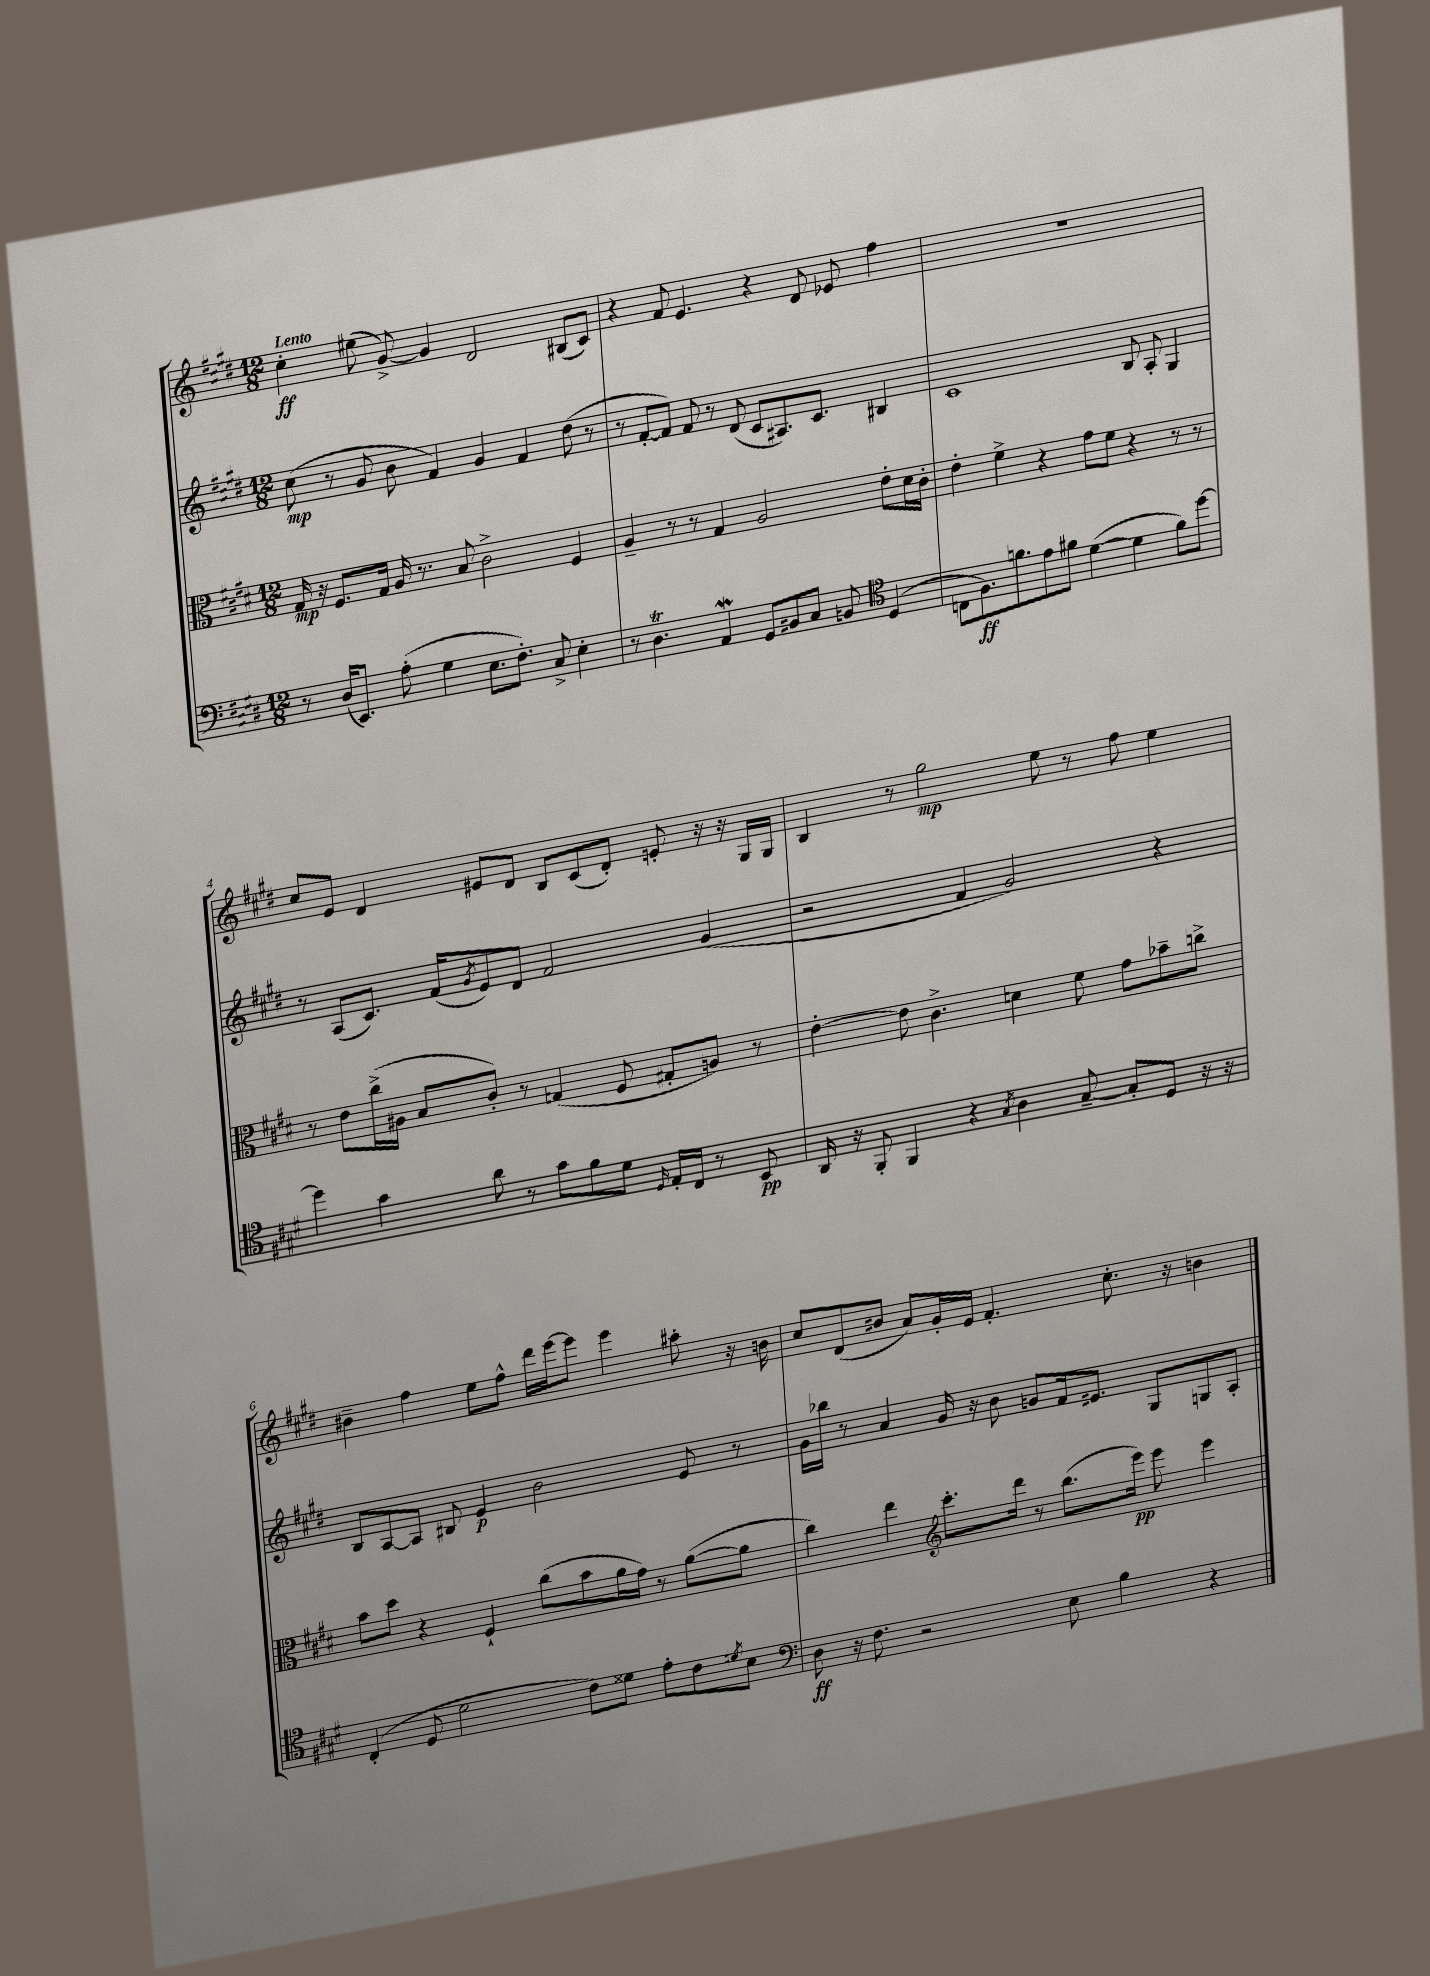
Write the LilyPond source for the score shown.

<<
\new StaffGroup <<
\new Staff = "s0" {
    \clef treble \key e \major \numericTimeSignature \time 12/8 \tempo "Lento"
    cis''4-.\ff eis''8( gis'8~->) gis'4 dis'2 bis8( cis'8) |
    r4 fis'8 e'4. r4 dis'8 ees'8 fis''4 |
    R1. |
    cis''8 e'8 dis'4 eis'8 dis'8 b8 cis'8( dis'8-.) e'8-. r16 r16 gis16 gis16 |
    b4 r8 gis''2\mp e''8 r8 fis''8 e''4 |
    bis'4-- fis''4 e''8 fis''8-^ dis'''16 e'''16~ e'''8 e'''4 ais''8-. r16 b'16 |
    cis''8 dis'8( bis'8 a'8) gis'16-. e'16 fis'4.-. cis''8.-. r16 b'4 \bar "|." |
}
\new Staff = "s1" {
    \clef treble \key e \major \numericTimeSignature \time 12/8
    cis''8\mp( r8 gis'8 b'8 fis'4) gis'4 fis'4 dis''8( r8 |
    r8 fis'8~-. fis'8) fis'8 r8 dis'8( cis'8 ais8.) cis'8. bis4 |
    cis'1 b8 a8-. gis4 |
    r8 a8( cis'8.) fis'16( \acciaccatura { gis'8 } e'8) dis'8 fis'2 gis'4( |
    r2 fis'4 gis'2) r4 |
    b8 a8~ a8 bis8 e'4\p b'2 e'8 r8 |
    gis'16 bes''16 r8 a'4 gis'16 r16 b'8 g'8 fis'16 eis'8. gis8 g8 a8-. \bar "|." |
}
\new Staff = "s2" {
    \clef alto \key e \major \numericTimeSignature \time 12/8
    gis16\mp r16 fis8. gis16 a16 r8. b8 cis'2-> fis4 |
    a4-- r8 r8 gis4 a2 e'8-. dis'16 cis'16-. |
    e'4-. fis'4-> r4 gis'8 fis'8 r4 r8 r8 |
    r8 e'8 cis''16->( ais16 b8 cis'8-.) r8 g4( fis8 gis8-. a8) r8 |
    e'4~-. e'8 cis'4.-> d'4 fis'8 gis'8 bes'8-- c''8-> |
    b'8 dis''8 r4 fis4-! cis''8( b'8 a'16 gis'16) r8 a'8~( a'8 |
    cis''4) e''4 \clef treble cis'''8.-. dis'''16 r8 b''8.( e'''16\pp) e'''8 e'''4 \bar "|." |
}
\new Staff = "s3" {
    \clef bass \key e \major \numericTimeSignature \time 12/8
    r8 dis16( e,8.) a8-.( gis4 e8. fis8.-.) cis8-> e4-. |
    r8 dis4.\trill a,4\mordent gis,8 bis,8 cis8 b,8 \clef tenor dis4( |
    c8 fis8.\ff) f'8. e'8 fis'8 dis'4~( dis'4 fis'8) dis''8~ |
    dis''4 gis'4 a'8 r8 gis'8 fis'8 dis'8 \grace { dis16 } e16-. cis16 r8 b,8\pp |
    a,16 r16 fis,8-. fis,4 r4 \acciaccatura { gis8 } a4 gis8~-- gis8-. dis8 r16 r16 |
    cis4-.( dis8 dis'2 cis'8) disis'8 e'8-. cis'8 \acciaccatura { dis'8 } b8 |
    \clef bass dis8\ff r16 fis8. r2 e8 b4 r4 \bar "|." |
}
>>
>>
